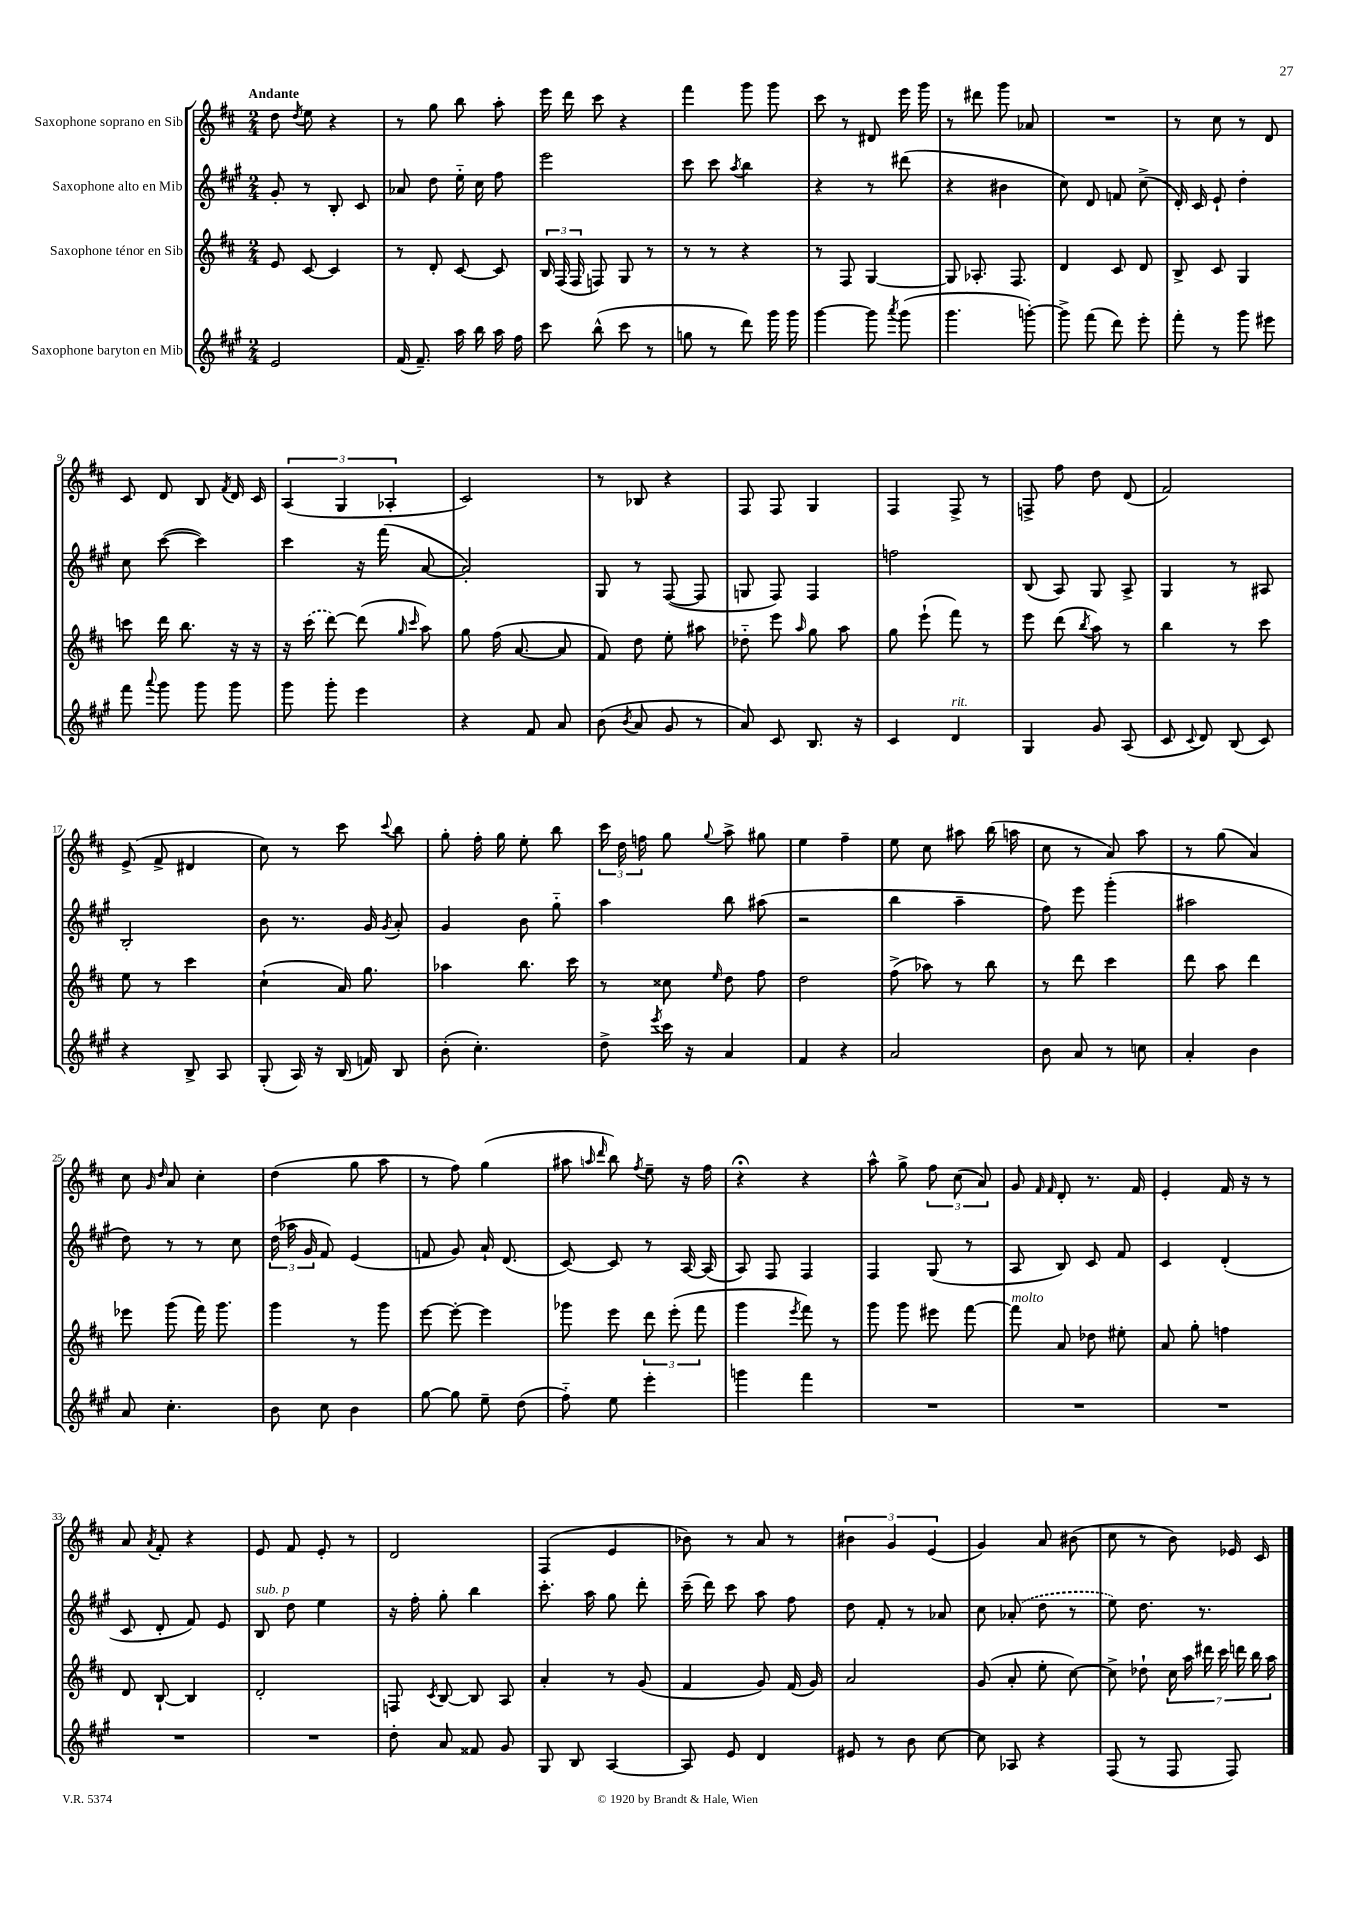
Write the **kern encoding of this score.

**kern	**kern	**kern	**kern
*staff4	*staff3	*staff2	*staff1
*clefG2	*clefG2	*clefG2	*clefG2
*k[f#c#g#]	*k[f#c#]	*k[f#c#g#]	*k[f#c#]
*M2/4	*M2/4	*M2/4	*M2/4
2e	8e	8g#'	8dd
.	.	.	8qdd
.	[8c#	8r	8ee
.	4c#]	8B'	4r
.	.	8c#	.
=	=	=	=
(16f#	8r	8a-	8r
8.f#~)	.	.	.
.	8d'	8dd	8gg
16aa	[8c#	16ee'~	8bb
16bb	.	16cc#	.
16aa	8c#]	8ff#	8aa'
16ff#	.	.	.
=	=	=	=
8ccc#	24B	2eee	16eee
.	(24F#	.	.
.	.	.	16ddd
.	24F#	.	.
(8bb^^	8F)	.	8ccc#
8ccc#	8G	.	4r
8r	8r	.	.
=	=	=	=
8gg	8r	8ccc#	4fff#
8r	8r	8ccc#	.
.	.	8qaa	.
8ddd)	4r	4bb	8ggg
16ggg#	.	.	8ggg
16ggg#	.	.	.
=	=	=	=
[4ggg#	8r	4r	8ccc#
.	8F#	.	8r
8ggg#]	[4G	8r	8d#
8qaaa	.	.	.
(8ggg#	.	(8ddd#	16eee
.	.	.	16ggg
=	=	=	=
4.ggg#	8G]	4r	8r
.	8.A-'	.	8ddd#
.	.	4b#	8ggg
.	8.F#	.	.
[8ggg')	.	.	8a-
=	=	=	=
8ggg^]	4d	8cc#)	2r
(8fff#	.	8d	.
8ddd)	8c#	8f	.
8eee'	8d	(8cc#^	.
=	=	=	=
8fff#'	8B^	16d')	8r
.	.	16c#	.
8r	8c#	8e`	8cc#
8ggg#	4G	4dd'	8r
8eee#	.	.	8d
=	=	=	=
8fff#	8ccc	8cc#	8c#
8qqaaa	.	.	.
8ggg#	16ddd	([8ccc#	8d
.	8.bb	.	.
8ggg#	.	4ccc#])	8B
.	.	.	8qf#
8ggg#	16r	.	16d
.	16r	.	16c#
=	=	=	=
8ggg#	16r	4ccc#	(6A
.	(16ccc#	.	.
8ggg#'	[8ddd)	.	.
.	.	.	6G
4eee	(8ddd]	16r	.
.	.	(16fff#	.
.	.	.	6A-'
.	16qqgg	.	.
.	16qqccc#	.	.
.	8aa)	[8a	.
=	=	=	=
4r	8gg	2a'])	2c#)
.	(16ff#	.	.
.	[8.a	.	.
8f#	.	.	.
8a	8a]	.	.
=	=	=	=
(8b	8f#)	8G#	8r
8qb	.	.	.
8a	8dd	8r	8B-
8g#	8ee'	([8F#	4r
8r	8aa#	8F#]	.
=	=	=	=
8a)	8dd-'~	8G	8F#
8c#	8eee	8F#)	8F#
.	16qqaa	.	.
8.B	8gg	4F#	4G
.	8aa	.	.
16r	.	.	.
=	=	=	=
4c#	8gg	2ff	4F#
.	(8eee`	.	.
4d	8fff#)	.	8F#^
.	8r	.	8r
=	=	=	=
4G#	8eee	(8B	8F^
.	(8ddd	8A)	8ff#
.	8qbb	.	.
8g#	8aa)	8G#	8dd
(8A	8r	8A^	(8d
=	=	=	=
8c#	4bb	4G#	2f#)
8qqc#	.	.	.
8d)	.	.	.
(8B	8r	8r	.
8c#)	8ccc#	8A#	.
=	=	=	=
4r	8ee	2B'	(8e^
.	8r	.	8f#^
8B^	4ccc#	.	4d#
8A	.	.	.
=	=	=	=
(8G#'	(4cc#`	8b	8cc#)
16A)	.	8.r	8r
16r	.	.	.
(16B	16a)	.	8ccc#
16f)	8.gg	16g#	.
.	.	8qg#	8qqccc#
8B	.	8a'	8bb
=	=	=	=
(8b'	4aa-	4g#	8gg'
4.cc#')	.	.	16ff#'
.	.	.	16gg
.	8.bb	8b	8ee'
.	.	8gg#'~	8bb
.	16ccc#	.	.
=	=	=	=
8dd^	8r	4aa	24ccc#
.	.	.	24dd
.	.	.	24ff
8qeee	.	.	.
16ccc#	8cc##	.	8gg
16r	.	.	.
.	16qqee	.	8qqgg
4a	8dd	8bb	8aa^
.	8ff#	(8aa#	8gg#
=	=	=	=
4f#	2dd	2r	4ee
4r	.	.	4ff#~
=	=	=	=
2a	(8ff#^	4bb	8ee
.	8aa-)	.	8cc#
.	8r	4aa~	8aa#
.	8bb	.	(16bb
.	.	.	16aa
=	=	=	=
8b	8r	8ff#)	8cc#
8a	8ddd	8eee	8r
8r	4ccc#	(4ggg#'	8a)
8cc	.	.	8aa
=	=	=	=
4a'	8ddd	2aa#	8r
.	8aa	.	(8gg
4b	4ddd	.	4a)
=	=	=	=
8a	8eee-	8dd)	8cc#
.	.	.	16qqg
.	.	.	16qqdd
4.cc#'	(8ggg	8r	8a
.	16fff#)	8r	4cc#'
.	8.ggg	.	.
.	.	8cc#	.
=	=	=	=
8b	4ggg	(24dd	(4dd
.	.	24aa-	.
.	.	24g#	.
8cc#	.	8f#)	.
4b	8r	(4e	8gg
.	8ggg	.	8aa
=	=	=	=
[8gg#	[8eee	8f	8r
8gg#]	8eee'_	8g#)	8ff#)
8ee~	4eee]	16a`	(4gg
.	.	(8.d	.
(8dd	.	.	.
=	=	=	=
8ff#'~)	8ggg-	[8c#)	8aa#
.	.	.	16qqaa
.	.	.	16qqddd
8ee	8eee	8c#]	8bb)
.	.	.	8qff#
4eee'	12ddd	8r	8ee~
.	(12eee'	.	.
.	.	[16A	16r
.	12fff#	.	.
.	.	(16A]	16ff#
=	=	=	=
4ggg	4ggg	8A)	4r;
.	.	8F#	.
.	8qeee	.	.
4fff#	8fff#)	4F#	4r
.	8r	.	.
=	=	=	=
2r	8ggg	4F#	8aa^^
.	8ggg	.	8gg^
.	8eee#	(8G#	12ff#
.	.	.	(12cc#
.	[8fff#	8r	.
.	.	.	12a)
=	=	=	=
2r	8fff#]	8A	8g
.	.	.	16qqf#
.	.	.	16qqf#
.	8a	8B)	8d'
.	8dd-	8c#	8.r
.	8ee#'	8f#	.
.	.	.	16f#
=	=	=	=
2r	8a	4c#	4e'
.	8gg'	.	.
.	4ff	(4d'	16f#
.	.	.	16r
.	.	.	8r
=	=	=	=
2r	8d	8c#	8a
.	.	.	8qa
.	[8B`	8d'	8f#'
.	4B]	8f#)	4r
.	.	8e	.
=	=	=	=
2r	2d'	8B	8e
.	.	8dd	8f#
.	.	4ee	8e'
.	.	.	8r
=	=	=	=
8dd'	8F	16r	2d
.	.	16ff#'	.
.	8qc#	.	.
8a	[8B	8gg#'	.
8f##	8B]	4bb	.
8g#	8A	.	.
=	=	=	=
8G#	4a'	8.ccc#'	(4F#
8B	.	.	.
.	.	16aa	.
[4A	8r	8gg#	4e
.	(8g	8ddd'	.
=	=	=	=
8A]	4f#	(16ccc#~	8b-)
.	.	16ddd)	.
8e	.	8ccc#	8r
4d	8g)	8aa	8a
.	(16f#	8ff#	8r
.	16g)	.	.
=	=	=	=
8e#	2a	8dd	6b#
8r	.	8f#'	.
.	.	.	6g
8b	.	8r	.
.	.	.	(6e
[8cc#	.	8a-	.
=	=	=	=
8cc#]	(8g	8cc#	4g)
8A-	8a'	(8a-'	.
4r	8ee'	8dd	8a
.	[8cc#)	8r	(8b#
=	=	=	=
(8F#	8cc#^]	8ee)	8cc#
8r	8dd-`	8.dd	8r
8F#	28cc#	.	8b)
.	28aa	.	.
.	.	8.r	.
.	28ddd#	.	.
.	28ccc#	.	.
8F#)	.	.	16e-
.	28ddd	.	.
.	28bb	.	.
.	.	.	16c#
.	28aa	.	.
==	==	==	==
*-	*-	*-	*-
